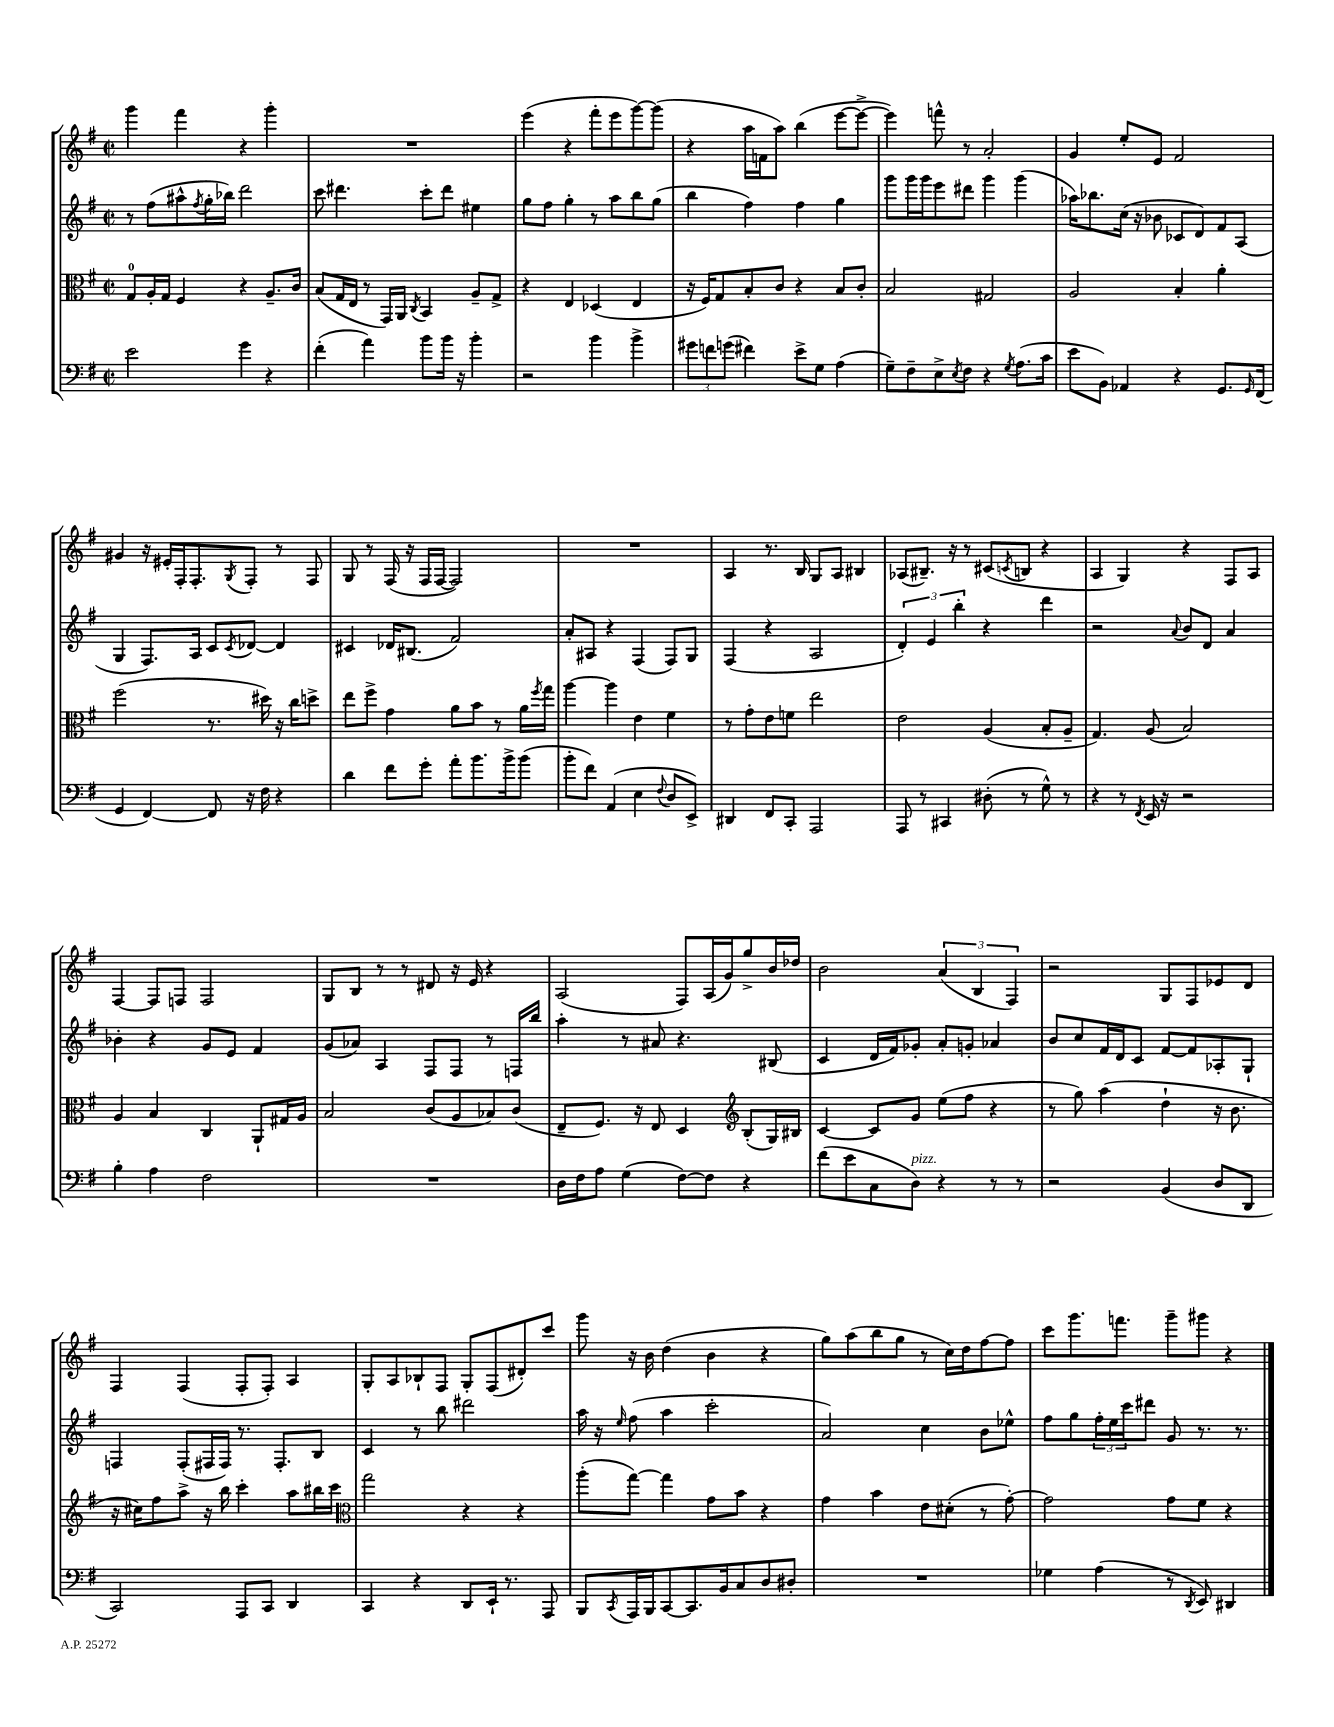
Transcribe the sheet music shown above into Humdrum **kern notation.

**kern	**kern	**kern	**kern
*part4	*part3	*part2	*part1
*staff4	*staff3	*staff2	*staff1
*clefF4	*clefC3	*clefG2	*clefG2
*k[f#]	*k[f#]	*k[f#]	*k[f#]
*M2/2	*M2/2	*M2/2	*M2/2
*met(c|)	*met(c|)	*met(c|)	*met(c|)
=6	=6	=6	=6
2e\	8G/L	8r	4ggg\
.	16A'/L	(8ff#\L	.
.	16G/JJ	.	.
.	4F#/	8aa#X^^\	4fff#\
.	.	8qff#/	.
.	.	16gg'\L	.
.	.	16bb-X\JJ)	.
4g\	4r	2ddd\	4r
4r	8.A~/L	.	4ggg'\
.	16c/Jk	.	.
=7	=7	=7	=7
(4f#'\	(8B/L	8ccc\	1r
.	16G/L	4.ddd#X\	.
.	16E/JJ	.	.
4a\)	8r	.	.
.	16GG/LL)	.	.
.	16AA/JJ	.	.
.	8qC/	.	.
8b\L	4BB/	8ccc'\L	.
16b\Jk	.	8ddd#\J	.
16r	.	.	.
4b'\	8A~/L	4ee#X\	.
.	8G^/J	.	.
=8	=8	=8	=8
2r	4r	8gg\L	(4eee\
.	.	8ff#\J	.
.	4E/	4gg'\	4r
4b\	(4D-X/	8r	8fff#'\L
.	.	8aa\L	8eee\
4b^\	4E/	8bb\	[8ggg\)
.	.	(8gg\J	(8ggg\J]
=9	=9	=9	=9
12g#X\L	16r	4bb\	4r
.	16F#/KL)	.	.
12fn\	.	.	.
.	8G/	.	.
(12gn\J	.	.	.
4f#X\)	8B'/	4ff#\)	16aa\LL
.	.	.	16fn\J
.	8c/J	.	8aa\J)
8e^\L	4r	4ff#\	(4bb\
8G\J	.	.	.
(4A\	8B/L	4gg\	[8eee\L
.	8c'/J	.	8eee^\J_
=10	=10	=10	=10
8G~\L)	2B/	8ggg\L	4eee\])
8F#~\	.	16ggg\L	.
.	.	16ggg\J	.
8E^\	.	8eee\	8fffn^^\
8qE/	.	.	.
8F#\J	.	8ddd#X\J	8r
4r	2G#X/	4ggg\	2a'/
8qG/	.	.	.
(8.A\L	.	(4ggg\	.
16c\Jk	.	.	.
=11	=11	=11	=11
8e\L	2A/	16aa-X\KL)	4g/
.	.	8.bb-X\	.
8BB\J)	.	.	.
4AA-X/	.	(16cc\Jk	8ee'/L
.	.	16r	.
.	.	8b-X\	8e/J
4r	4B'/	8c-X/L	2f#/
.	.	8d/)	.
8.GG/L	4a'\	8f#/	.
.	.	(8A/J	.
16qqGG/	.	.	.
(16FF#/Jk	.	.	.
!!LO:LB:g=z
=12	=12	=12	=12
4GG/	(2ff#\	4G/	4g#X/
[4FF#/)	.	8.F#/L)	16r
.	.	.	16e#X'/LL
.	.	.	16F#'/J
.	.	16A/Jk	8.F#'/
8FF#/]	8.r	8c/L	.
.	.	8qc/	8qG/
16r	.	[8d-X/J	8F#'/J
16F#\	16dd#X\)	.	.
4r	16r	4d-/]	8r
.	16cc\KL	.	.
.	8ddn^\J	.	8F#/
=13	=13	=13	=13
4d\	8ee\L	4c#X/	8G/
.	8ff#^\J	.	8r
8f#\L	4g\	16d-X/KL	(16F#/
.	.	(8.B#X/J	16r
8g'\J	.	.	16F#/LL
.	.	.	[16F#/JJ
8a'\L	8a\L	2f#/)	2F#/])
8.b\	8b\J	.	.
.	8r	.	.
16b^\k	.	.	.
(8b\J	16a\LL	.	.
.	8qff#/	.	.
.	16gg\JJ	.	.
=14	=14	=14	=14
8b'\L	[4aa\	8a'/L	1r
8f#\J)	.	8A#X/J	.
(4AA/	4aa\]	4r	.
4E\	4e\	(4F#/	.
8qqF#/	.	.	.
8D/L	4f#\	8F#/L)	.
8EE^/J)	.	8G/J	.
=15	=15	=15	=15
4DD#X/	8r	(4F#/	4A/
.	8g'\L	.	.
8FF#/L	8e\	4r	8.r
8CC'/J	8fn\J	.	.
.	.	.	16B/
2AAA/	2ee\	2A/	8G/L
.	.	.	8A/J
.	.	.	4B#X/
=16	=16	=16	=16
8AAA/	2e\	6d'/)	(8A-X/L
8r	.	.	8.B#X~/J)
.	.	6e/	.
4CC#X/	.	.	.
.	.	.	16r
.	.	6bb'\	.
.	.	.	8r
(8D#X'\	(4A/	4r	(8c#X/L
.	.	.	8qcn/
8r	.	.	8Bn/J
8G^^\)	8B'/L	4ddd\	4r
8r	8A~/J	.	.
=17	=17	=17	=17
4r	4.G/)	2r	4A/
8r	.	.	4G/)
8qFF#/	.	.	.
16EE/	(8A/	.	.
16r	.	.	.
.	.	8qqa/	.
2r	2B/)	8b/L	4r
.	.	8d/J	.
.	.	4a/	8F#/L
.	.	.	8A/J
!!LO:LB:g=z
=18	=18	=18	=18
4B'\	4A/	4b-X'\	[4F#/
4A\	4B/	4r	8F#/L]
.	.	.	8Fn/J
2F#\	4C/	8g/L	2F/
.	.	8e/J	.
.	8AA`/L	4f#/	.
.	16G#X/L	.	.
.	16A/JJ	.	.
=19	=19	=19	=19
1r	2B/	(8g/L	8G/L
.	.	8a-X/J)	8B/J
.	.	4A/	8r
.	.	.	8r
.	(8c/L	8F#/L	8d#X/
.	8A/	8F#/J	16r
.	.	.	16e/
.	8B-X/)	8r	4r
.	(8c/J	16Fn/LL	.
.	.	16bb/JJ	.
=20	=20	=20	=20
16D\LL	8E~/L	4aa'\	(2A/
16F#\J	.	.	.
8A\J	8.F#/J)	.	.
(4G\	.	8r	.
.	16r	.	.
.	8E/	8a#X/	.
[8F#\L)	4D/	4.r	8F#/L)
8F#\J]	.	.	(16A/L
.	.	.	16g/J)
*	*clefG2	*	*
4r	(8B'/L	.	8gg^/
.	16G/L)	(8B#X/	16b/L
.	16B#X/JJ	.	16dd-X/JJ
=21	=21	=21	=21
(8f#\L	[4c/	4c/	2b\
8e\	.	.	.
8C\	8c/L]	16d/LL	.
.	.	16f#/J)	.
!LO:TX:a:i:t=pizz.	!	!	!
8D\J)	8g/J	8g-X'/J	.
4r	(8ee\L	8a'/L	(6a/
.	8ff#\J	8gn'/J	.
.	.	.	6B/
8r	4r	4a-X/	.
.	.	.	6F#/)
8r	.	.	.
=22	=22	=22	=22
2r	8r	8b/L	2r
.	8gg\)	8cc/	.
.	(4aa\	16f#/L	.
.	.	16d/J	.
.	.	8c/J	.
(4BB/	4dd`\	[8f#/L	8G/L
.	.	8f#/]	8F#/
8D/L	16r	8A-X'/	8e-X/
.	8.b\	.	.
8DD/J	.	8G`/J	8d/J
!!LO:LB:g=z
=23	=23	=23	=23
2CC/)	16r	4Fn/	4F#/
.	16cc#X\KL)	.	.
.	8ff#\	.	.
.	8aa^\J	(8F'/L	(4F#/
.	16r	16F#X/L	.
.	16bb\	16F#/JJ)	.
8AAA/L	4ccc'\	8.r	8F#'/L
8CC/J	.	.	8F#'/J)
.	.	8.F#'/L	.
4DD/	8aa\L	.	4A/
.	16bb#X\L	8B/J	.
.	16ccc\JJ	.	.
=24	=24	=24	=24
*	*clefC3	*	*
4CC/	2gg\	4c/	8G'/L
.	.	.	8A/
4r	.	8r	8B-X`/
.	.	8bb\	8F#/J
8DD/L	4r	2ddd#X\	8G'/L
16EE`/Jk	.	.	(8F#/
8.r	.	.	.
.	4r	.	8d#X'/)
8AAA/	.	.	8ccc/J
=25	=25	=25	=25
8BBB/L	(8aa'\L	16aa\	8ggg\
.	.	16r	.
8qCC/	.	16qqee/	.
16AAA/L	[8gg\J)	(8ff#\	16r
16BBB/J	.	.	16b\
[8CC/	4gg\]	4aa\	(4dd\
8.CC/]	.	.	.
.	8g\L	2ccc'\	4b\
16BB/k	.	.	.
8C/	8b\J	.	.
8D/	4r	.	4r
8D#X'/J	.	.	.
=26	=26	=26	=26
1r	4g\	2a/)	8gg\L)
.	.	.	(8aa\
.	4b\	.	8bb\
.	.	.	8gg\J
.	8e\L	4cc\	8r
.	(8d#X'\J	.	16cc\LL)
.	.	.	16dd\J
.	8r	8b\L	[8ff#\
.	[8g'\)	8ee-X^^\J	8ff#\J]
=27	=27	=27	=27
4G-X\	2g\]	8ff#\L	8ccc\L
.	.	8gg\	8.ggg\
(4A\	.	24ff#'\L	.
.	.	24ee\	.
.	.	.	8.fffn\J
.	.	24ccc\J	.
.	.	8ddd#X\J	.
8r	8g\L	8g/	8ggg~\L
8qDD/	.	.	.
8EE/)	8f#\J	8.r	8ggg#X\J
4DD#X/	4r	.	4r
.	.	8.r	.
==	==	==	==
*-	*-	*-	*-
